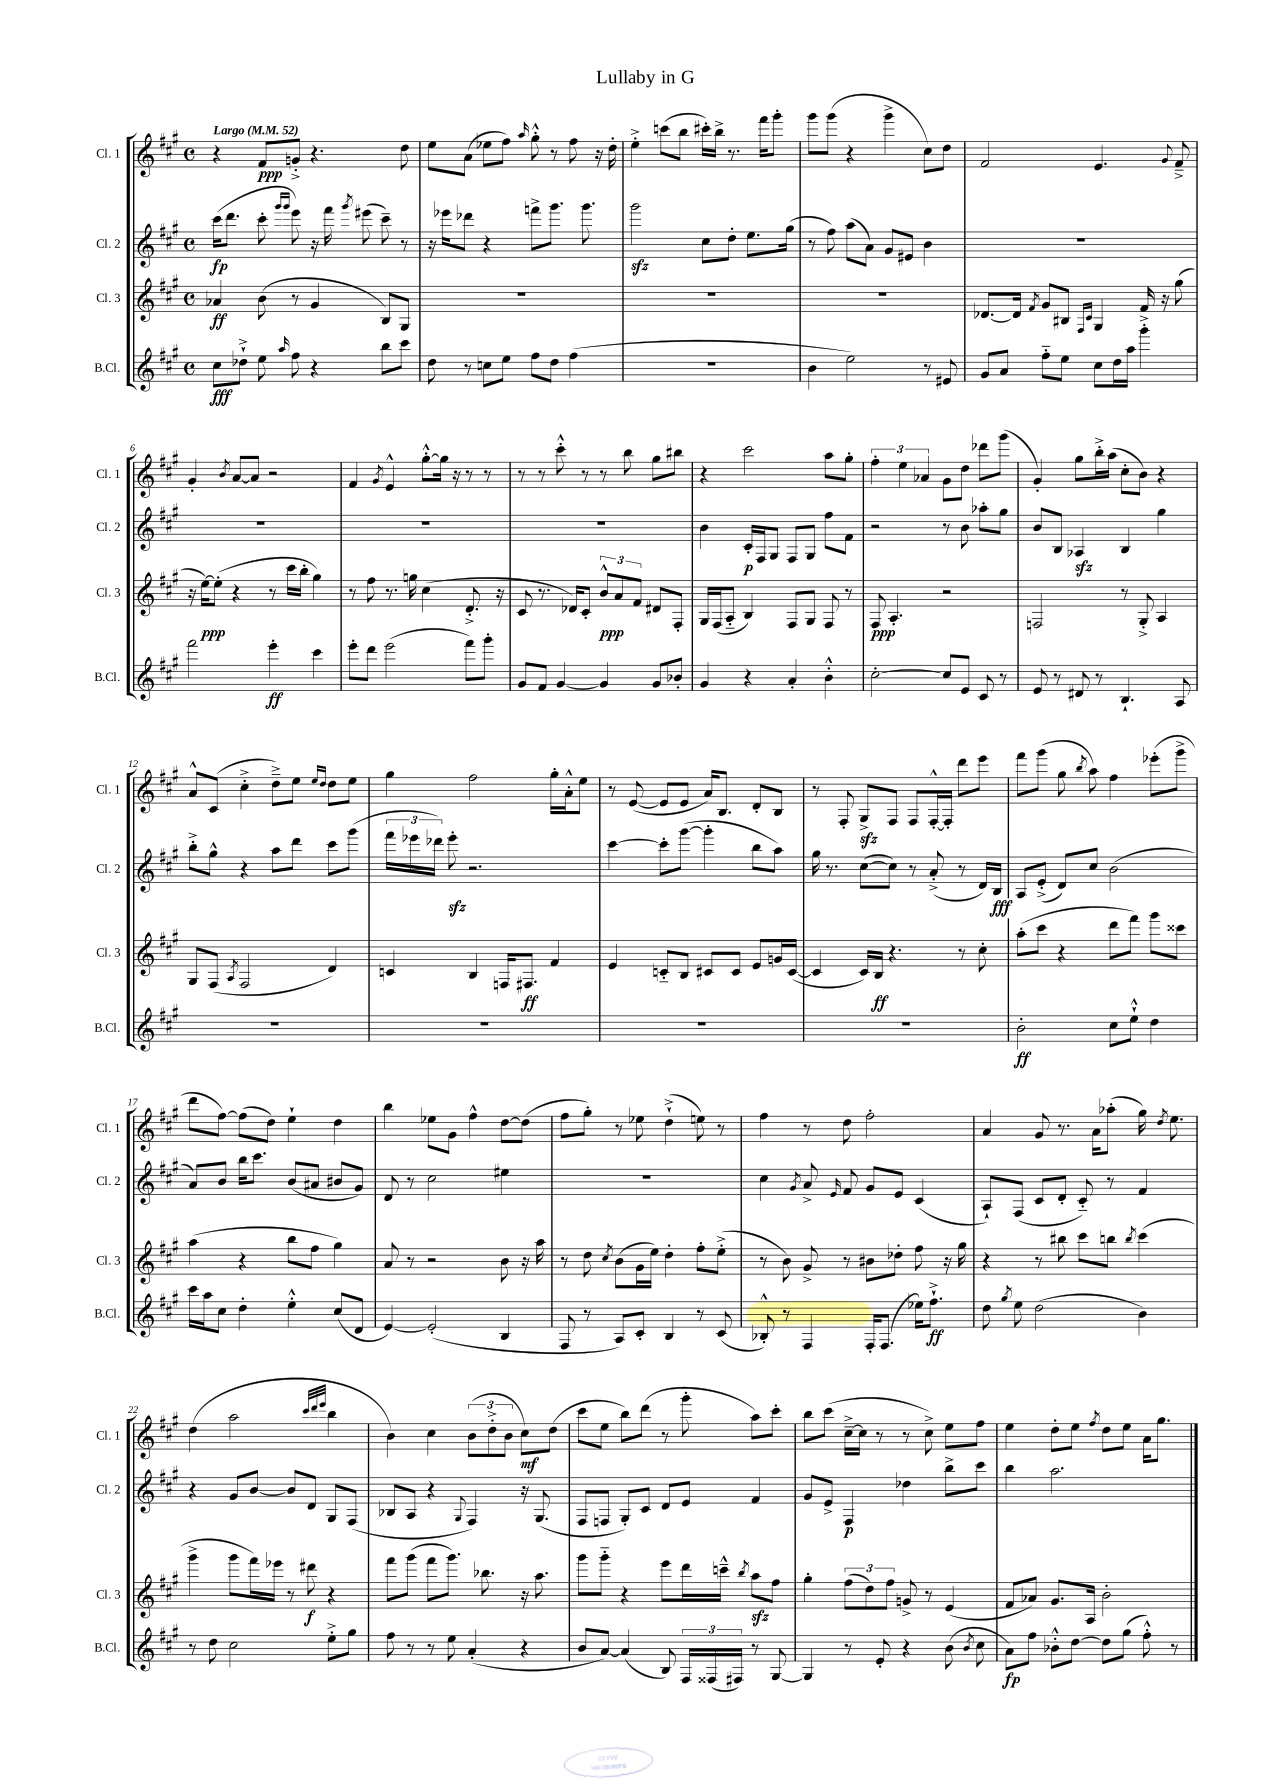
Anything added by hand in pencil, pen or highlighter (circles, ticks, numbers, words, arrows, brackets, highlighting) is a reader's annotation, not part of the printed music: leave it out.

**kern	**dynam	**kern	**dynam	**kern	**dynam	**kern	**dynam
*part4	*part4	*part3	*part3	*part2	*part2	*part1	*part1
*staff4	*staff4	*staff3	*staff3	*staff2	*staff2	*staff1	*staff1
*I"B.Cl.	*	*I"Cl. 3	*	*I"Cl. 2	*	*I"Cl. 1	*
*I'B.Cl.	*	*I'Cl. 3	*	*I'Cl. 2	*	*I'Cl. 1	*
*clefG2	*	*clefG2	*	*clefG2	*	*clefG2	*
*k[f#c#g#]	*	*k[f#c#g#]	*	*k[f#c#g#]	*	*k[f#c#g#]	*
*M4/4	*	*M4/4	*	*M4/4	*	*M4/4	*
*met(c)	*	*met(c)	*	*met(c)	*	*met(c)	*
*MM52	*	*MM52	*	*MM52	*	*MM52	*
=1	=1	=1	=1	=1	=1	=1	=1
!	!	!	!	!	!	!LO:TX:a:B:t=Largo	!
8cc#\L	fff	4a-X/	ff	(16ccc#\KL	fp	4r	.
.	.	.	.	8.ddd\J	.	.	.
8dd-X`^\J	.	.	.	.	.	.	.
8ee\	.	(8b\	.	8ccc#'\	.	8f#/L	ppp
.	.	.	.	16qqggg#/LL	.	.	.
16qqaa/	.	.	.	16qqggg#/JJ	.	.	.
8ff#\	.	8r	.	8eee\)	.	8gn'^/J	.
4r	.	4g#/	.	16r	.	4.r	.
.	.	.	.	16fff#\	.	.	.
.	.	.	.	8qggg#/	.	.	.
.	.	.	.	(8eee#X\	.	.	.
8bb\L	.	8B/L)	.	8ccc#~\)	.	.	.
8ccc#\J	.	8G#/J	.	8r	.	8dd\	.
=2	=2	=2	=2	=2	=2	=2	=2
8dd\	.	1r	.	16r	.	8ee\L	.
.	.	.	.	16eee-X\KL	.	.	.
8r	.	.	.	8ddd-X\J	.	(8a\J	.
8ccn\L	.	.	.	4r	.	8ee-X\L	.
8ee\J	.	.	.	.	.	8ff#\J)	.
.	.	.	.	.	.	16qqaa/	.
8ff#\L	.	.	.	8fffn^\L	.	8gg#'^^\	.
8dd\J	.	.	.	8.ggg#\J	.	8r	.
(4ff#\	.	.	.	.	.	8ff#\	.
.	.	.	.	8.ggg#\	.	.	.
.	.	.	.	.	.	16r	.
.	.	.	.	.	.	16dd'\	.
=3	=3	=3	=3	=3	=3	=3	=3
1r	.	1r	.	2ggg#zz\	.	4ee'^\	.
.	.	.	.	.	.	(8cccn\L	.
.	.	.	.	.	.	8bb\J	.
.	.	.	.	8cc#\L	.	16ccc#X'\LL)	.
.	.	.	.	.	.	16bb^\JJ	.
.	.	.	.	8dd'\J	.	8.r	.
.	.	.	.	8.ee\L	.	.	.
.	.	.	.	.	.	16fff#\KL	.
.	.	.	.	.	.	8ggg#'\J	.
.	.	.	.	(16gg#\Jk	.	.	.
=4	=4	=4	=4	=4	=4	=4	=4
4b\	.	1r	.	8r	.	8ggg#\L	.
.	.	.	.	8ff#\)	.	(8ggg#\J	.
2ee\)	.	.	.	(8aa\L	.	4r	.
.	.	.	.	8a\J)	.	.	.
.	.	.	.	8g#/L	.	4ggg#^\	.
.	.	.	.	8e#X/J	.	.	.
8r	.	.	.	4b\	.	8cc#\L)	.
8e#X/	.	.	.	.	.	8dd\J	.
=5	=5	=5	=5	=5	=5	=5	=5
8g#/L	.	[8.d-X/L	.	1r	.	2f#/	.
8a/J	.	.	.	.	.	.	.
.	.	16d-/Jk]	.	.	.	.	.
.	.	8qf#/	.	.	.	.	.
8ff#\L	.	8g#/L	.	.	.	.	.
8ee\J	.	8B#X/J	.	.	.	.	.
.	.	16qqF#/LL	.	.	.	.	.
.	.	16qqc#/JJ	.	.	.	.	.
8cc#\L	.	4G#/	.	.	.	4.e/	.
16dd\L	.	.	.	.	.	.	.
16aa\JJ	.	.	.	.	.	.	.
4ggg#'^\	.	16f#/	.	.	.	.	.
.	.	16r	.	.	.	.	.
.	.	.	.	.	.	8qqg#/	.
.	.	(8gg#\	.	.	.	8f#~^/	.
!!LO:LB:g=z
=6	=6	=6	=6	=6	=6	=6	=6
2fff#\	.	16r	.	1r	.	4g#'/	.
.	.	[16ee\KL)	ppp	.	.	.	.
.	.	(8ee'\J]	.	.	.	.	.
.	.	.	.	.	.	8qb/	.
.	.	4r	.	.	.	[8a/L	.
.	.	.	.	.	.	8a/J]	.
4eee'\	ff	8r	.	.	.	2r	.
.	.	16ccc#\LL	.	.	.	.	.
.	.	16bb'\JJ	.	.	.	.	.
4ccc#\	.	4gg#\)	.	.	.	.	.
=7	=7	=7	=7	=7	=7	=7	=7
8eee'\L	.	8r	.	1r	.	4f#/	.
8ddd\J	.	8ff#\	.	.	.	.	.
.	.	.	.	.	.	8qg#/	.
(2eee\	.	8.r	.	.	.	4e^^/	.
.	.	16ggn\	.	.	.	.	.
.	.	(4cc#\	.	.	.	[8gg#'^^\L	.
.	.	.	.	.	.	16gg#\Jk]	.
.	.	.	.	.	.	16r	.
8fff#\L)	.	8.d'^/	.	.	.	8r	.
8ggg#'\J	.	.	.	.	.	8r	.
.	.	16r	.	.	.	.	.
=8	=8	=8	=8	=8	=8	=8	=8
8g#/L	.	8c#/	.	1r	.	8r	.
8f#/J	.	8.r	.	.	.	8r	.
[4g#/	.	.	.	.	.	8ccc#'^^\	.
.	.	16d-X/KL)	.	.	.	.	.
.	.	8c#'/J	.	.	.	8r	.
4g#/]	.	12b^^/L	ppp	.	.	8r	.
.	.	12a/	.	.	.	.	.
.	.	.	.	.	.	8bb\	.
.	.	12f#/J	.	.	.	.	.
8g#/L	.	8d#X/L	.	.	.	8gg#\L	.
8b-X'/J	.	8F#'/J	.	.	.	8bb#X\J	.
=9	=9	=9	=9	=9	=9	=9	=9
4g#/	.	16G#/LL	.	4b\	.	4r	.
.	.	(16F#/J	.	.	.	.	.
.	.	8A/J	.	.	.	.	.
4r	.	4B/)	.	16c#'/LL	p	2ccc#\	.
.	.	.	.	16F#/J	.	.	.
.	.	.	.	8G#/J	.	.	.
4a'/	.	8F#/L	.	8F#/L	.	.	.
.	.	8G#/J	.	8G#/J	.	.	.
4b'^^\	.	8F#/	.	8ff#\L	.	8aa\L	.
.	.	8r	.	8f#\J	.	8gg#'\J	.
=10	=10	=10	=10	=10	=10	=10	=10
[2cc#'\	.	8F#/	ppp	2r	.	6ff#'\	.
.	.	4.A'/	.	.	.	.	.
.	.	.	.	.	.	6ee\	.
.	.	.	.	.	.	6a-X/	.
8cc#/L]	.	2r	.	8r	.	8g#\L	.
8e/J	.	.	.	8b\	.	8dd\J	.
8c#/	.	.	.	8aa-X'\L	.	8ddd-X\L	.
8r	.	.	.	8gg#\J	.	(8ggg#\J	.
=11	=11	=11	=11	=11	=11	=11	=11
8e/	.	2Fn/	.	8b/L	.	4g#'/)	.
8r	.	.	.	8B/J	.	.	.
8d#X/	.	.	.	4A-Xzz/	.	8gg#\L	.
8r	.	.	.	.	.	16bb'^\L	.
.	.	.	.	.	.	(16aa\JJ	.
4.B`/	.	8r	.	4B/	.	8cc#'\L	.
.	.	8G#'^/	.	.	.	8b\J)	.
.	.	4A/	.	4gg#\	.	4r	.
8A/	.	.	.	.	.	.	.
!!LO:LB:g=z
=12	=12	=12	=12	=12	=12	=12	=12
1r	.	8G#/L	.	8bb'^\L	.	8a^^/L	.
.	.	(8F#/J	.	8gg#^^\J	.	(8c#/J	.
.	.	8qA/	.	.	.	.	.
.	.	2F#/	.	4r	.	4cc#'^\	.
.	.	.	.	8aa\L	.	8dd~^\L)	.
.	.	.	.	8ddd\J	.	8ee\J	.
.	.	.	.	.	.	16qqee/LL	.
.	.	.	.	.	.	16qqdd/JJ	.
.	.	4d/)	.	8ccc#\L	.	8dd\L	.
.	.	.	.	(8ggg#\J	.	8ee\J	.
=13	=13	=13	=13	=13	=13	=13	=13
1r	.	4cn/	.	24fff#\LL	.	4gg#\	.
.	.	.	.	24eee-X\	.	.	.
.	.	.	.	24ddd-X\JJ)	.	.	.
.	.	.	.	8eee-zz'\	.	.	.
.	.	4B/	.	2.r	.	2ff#\	.
.	.	16Fn/KL	.	.	.	.	.
.	.	8.F#X/J	ff	.	.	.	.
.	.	4f#/	.	.	.	16gg#'\LL	.
.	.	.	.	.	.	16a'^^\J	.
.	.	.	.	.	.	8ee\J	.
=14	=14	=14	=14	=14	=14	=14	=14
1r	.	4e/	.	[4ccc#\	.	8r	.
.	.	.	.	.	.	([8e/	.
.	.	8cn/L	.	8ccc#'\L]	.	8e/L]	.
.	.	8B/J	.	([8ggg#\J	.	8e/J	.
.	.	8c#X/L	.	4ggg#'\]	.	16a/KL)	.
.	.	.	.	.	.	8.B/J	.
.	.	8c#/J	.	.	.	.	.
.	.	8e/L	.	8bb\L	.	8d'/L	.
.	.	16gn/L	.	8aa\J)	.	8B/J	.
.	.	([16c#/JJ	.	.	.	.	.
=15	=15	=15	=15	=15	=15	=15	=15
1r	.	4c#/]	.	16gg#\	.	8r	.
.	.	.	.	8.r	.	.	.
.	.	.	.	.	.	8F#'/	.
.	.	16c#/LL)	.	([8cc#\L	.	8G#zz^/L	.
.	.	16B/JJ	ff	.	.	.	.
.	.	4.r	.	8cc#\J])	.	8F#/J	.
.	.	.	.	8r	.	8F#/L	.
.	.	.	.	(8a'^/	.	[16F#'^^/L	.
.	.	.	.	.	.	16F#'/JJ]	.
.	.	8r	.	8r	.	8ddd\L	.
.	.	8cc#'\	.	16d/LL)	.	8eee\J	.
.	.	.	.	16B/JJ	fff	.	.
=16	=16	=16	=16	=16	=16	=16	=16
2b'\	ff	(8aa'\L	.	8A/L	.	8fff#\L	.
.	.	8ccc#\J	.	(8e'^/J	.	(8ggg#\J	.
.	.	4r	.	8d/L)	.	8gg#\	.
.	.	.	.	.	.	8qbb/	.
.	.	.	.	8cc#/J	.	8aa\)	.
8cc#\L	.	8ddd\L	.	(2b\	.	4ff#\	.
8ee`^^\J	.	8fff#\J)	.	.	.	.	.
4dd\	.	8ggg#\L	.	.	.	(8eee-X'\L	.
.	.	8ccc##X\J	.	.	.	8ggg#^\J	.
!!LO:LB:g=z
=17	=17	=17	=17	=17	=17	=17	=17
16ccc#\LL	.	(4aa\	.	8a/L)	.	8ddd\L	.
16aa\J	.	.	.	.	.	.	.
8cc#\J	.	.	.	8b/J	.	[8ff#\J)	.
4dd'\	.	4r	.	16bb\KL	.	(8ff#\L]	.
.	.	.	.	8.ccc#\J	.	.	.
.	.	.	.	.	.	8dd\J)	.
4ee'^^\	.	8bb\L	.	(8b/L	.	4ee`\	.
.	.	8ff#\J	.	8a#X/J	.	.	.
(8cc#/L	.	4gg#\)	.	8b#X/L	.	4dd\	.
8d/J	.	.	.	8g#/J)	.	.	.
=18	=18	=18	=18	=18	=18	=18	=18
[4e/)	.	8a/	.	8d/	.	4bb\	.
.	.	8r	.	8r	.	.	.
(2e'/]	.	2r	.	2cc#\	.	8ee-X\L	.
.	.	.	.	.	.	8g#\J	.
.	.	.	.	.	.	4ff#^^\	.
4B/	.	8b\	.	4ee#X\	.	[8dd\L	.
.	.	16r	.	.	.	(8dd\J]	.
.	.	16aa\	.	.	.	.	.
=19	=19	=19	=19	=19	=19	=19	=19
8F#/	.	8r	.	1r	.	8ff#\L	.
8r	.	8dd\	.	.	.	8gg#'\J)	.
.	.	8qcc#/	.	.	.	.	.
8A/L)	.	(8b\L	.	.	.	8r	.
8c#'/J	.	16g#\L	.	.	.	8ee-X\	.
.	.	16ee\JJ)	.	.	.	.	.
4B/	.	4dd'\	.	.	.	(4dd`^\	.
8r	.	8ff#'\L	.	.	.	8een\)	.
(8c#/	.	(8ee'^\J	.	.	.	8r	.
=20	=20	=20	=20	=20	=20	=20	=20
8B-X'^^/)	.	8r	.	4cc#\	.	4ff#\	.
8r	.	8b\)	.	.	.	.	.
.	.	.	.	8qg#/	.	.	.
4F#/	.	8g#^/	.	8a^/	.	8r	.
.	.	.	.	16qqe/	.	.	.
.	.	8r	.	8f#/	.	8dd\	.
16F#'/KL	.	8b#X\L	.	8g#/L	.	2ff#'\	.
(8.F#/J	.	.	.	.	.	.	.
.	.	8dd-X'\J	.	8e/J	.	.	.
16ee-X\KL)	.	8ff#\	.	(4c#/	.	.	.
8.ff#`^\J	ff	.	.	.	.	.	.
.	.	16r	.	.	.	.	.
.	.	16gg#\	.	.	.	.	.
=21	=21	=21	=21	=21	=21	=21	=21
8dd\	.	4r	.	8A`/L)	.	4a/	.
8qgg#/	.	.	.	.	.	.	.
8ee\	.	.	.	(8F#/J	.	.	.
(2dd\	.	8r	.	8c#/L	.	8g#/	.
.	.	8bb#X\	.	8d'/J	.	8.r	.
.	.	8ccc#\L	.	8c#/)	.	.	.
.	.	.	.	.	.	16a\KL	.
.	.	8bbn\J	.	8r	.	(8aa-X'\J	.
.	.	8qbb/	.	.	.	.	.
4b\)	.	(4ccc#\	.	4f#/	.	16gg#\)	.
.	.	.	.	.	.	8qdd/	.
.	.	.	.	.	.	8.ee\	.
!!LO:LB:g=z
=22	=22	=22	=22	=22	=22	=22	=22
8r	.	4ggg#^\	.	4r	.	(4dd\	.
8dd\	.	.	.	.	.	.	.
2cc#\	.	8ggg#\L	.	8g#/L	.	2aa\	.
.	.	16fff#\L)	.	[8b/J	.	.	.
.	.	16eee-X\JJ	.	.	.	.	.
.	.	8r	.	8b/L]	.	.	.
.	.	8ddd#X\	f	8d/J	.	.	.
.	.	.	.	.	.	32qqccc#/LLL	.
.	.	.	.	.	.	32qqddd/	.
.	.	.	.	.	.	32qqeee/JJJ	.
8ee'^\L	.	4r	.	8G#/L	.	4bb\	.
8gg#\J	.	.	.	(8F#/J	.	.	.
=23	=23	=23	=23	=23	=23	=23	=23
8ff#\	.	8fff#\L	.	8B-X/L	.	4b\)	.
8r	.	(8ggg#\J	.	8A/J	.	.	.
8r	.	8fff#\L	.	4r	.	4cc#\	.
8ee\	.	8.ggg#\J)	.	.	.	.	.
.	.	.	.	8qqG#/	.	.	.
(4a'/	.	.	.	4F#/)	.	(12b\L	.
.	.	8.bb-X\	.	.	.	.	.
.	.	.	.	.	.	12dd'^\	.
.	.	.	.	.	.	12b\J	.
4r	.	16r	.	16r	.	8cc#\L)	mf
.	.	8.aa\	.	(8.G#/	.	.	.
.	.	.	.	.	.	(8dd\J	.
=24	=24	=24	=24	=24	=24	=24	=24
8b/L	.	8ggg#\L	.	8F#/L	.	8ccc#\L	.
[8a/J)	.	8ggg#\J	.	8Fn/J	.	8ee\J	.
(4a/]	.	4r	.	8G#'/L)	.	8bb\L)	.
.	.	.	.	8c#/J	.	(8ddd\J	.
8B/)	.	8eee\L	.	8d/L	.	8r	.
24F#/LL	.	16ddd\L	.	8e/J	.	8ggg#'\	.
(24F##X/	.	.	.	.	.	.	.
.	.	16cccn~^^\JJ	.	.	.	.	.
24F#X/JJ)	.	.	.	.	.	.	.
.	.	8qbb/	.	.	.	.	.
8r	.	8aazz\L	.	4f#/	.	8aa\L)	.
[8G#/	.	8ff#\J	.	.	.	8ccc#'\J	.
=25	=25	=25	=25	=25	=25	=25	=25
4G#/]	.	4gg#'\	.	8g#/L	.	8bb\L	.
.	.	.	.	8e^/J	.	(8ccc#\J	.
8r	.	(12ff#\L	.	4F#/	p	[16cc#~^\LL	.
.	.	.	.	.	.	16cc#\JJ]	.
.	.	12dd\)	.	.	.	.	.
8e'/	.	.	.	.	.	8r	.
.	.	12ff#\J	.	.	.	.	.
4r	.	8gn^/	.	4dd-X\	.	8r	.
.	.	8r	.	.	.	8cc#^\)	.
(8b\	.	(4e/	.	8bb^\L	.	8ee\L	.
8qb/	.	.	.	.	.	.	.
8cc#\	.	.	.	8ccc#\J	.	8ff#\J	.
=26	=26	=26	=26	=26	=26	=26	=26
8a\L)	fp	8f#/L	.	4bb\	.	4ee\	.
8ff#\J	.	8a-X/J)	.	.	.	.	.
8b-X'^^\L	.	8.g#/L	.	2.aa\	.	8dd'\L	.
[8dd\J	.	.	.	.	.	8ee\J	.
.	.	16A/Jk	.	.	.	.	.
.	.	.	.	.	.	8qff#/	.
8dd\L]	.	2b'\	.	.	.	8dd\L	.
(8gg#\J	.	.	.	.	.	8ee\J	.
8ff#'^^\)	.	.	.	.	.	16a\KL	.
.	.	.	.	.	.	8.gg#\J	.
8r	.	.	.	.	.	.	.
==	==	==	==	==	==	==	==
*-	*-	*-	*-	*-	*-	*-	*-
